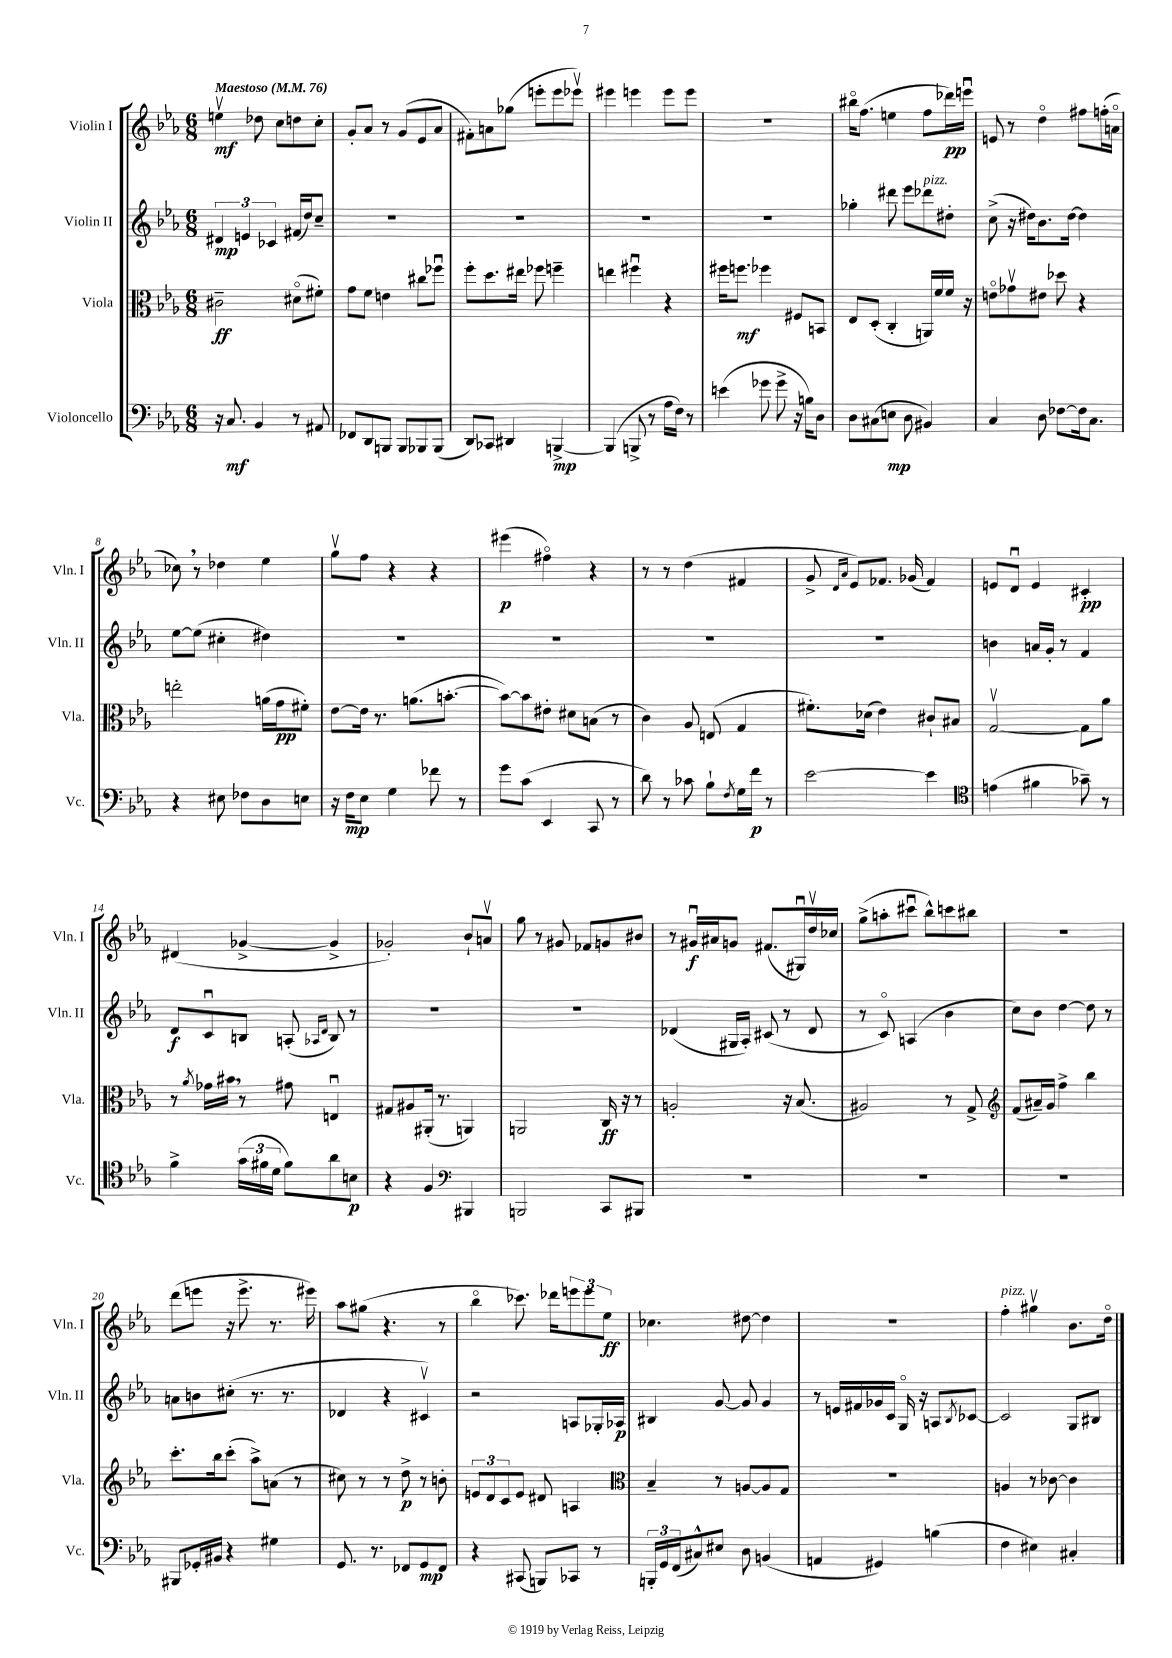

**kern	**kern	**kern	**kern
*staff4	*staff3	*staff2	*staff1
*clefF4	*clefC3	*clefG2	*clefG2
*k[b-e-a-]	*k[b-e-a-]	*k[b-e-a-]	*k[b-e-a-]
*M6/8	*M6/8	*M6/8	*M6/8
*MM76	*MM76	*MM76	*MM76
16r	2c#~	6d#	4eev
8.C	.	.	.
.	.	6e	.
4BB-	.	.	8dd-
.	.	6c-	.
.	.	.	8cc
8r	(8d#o	(16f#	8dd
.	.	16dd)	.
8AA#	8f#')	8cc~	8cc'
=	=	=	=
8FF-	8g	2.r	8g'
8DD	8f	.	8a-
8BBB	4e	.	8r
8BBB	.	.	(8g
8BBB-	8cc#	.	8e-
(8BBB-	8ff-u	.	8a-
=	=	=	=
8DD)	8ff'	2.r	8f#')
8CC-	8.dd	.	8a
4DD#	.	.	(8gg-
.	16ee#	.	.
.	8ff-	.	8eee'
[4BBB^	4ff~	.	8eee
.	.	.	8eee-v)
=	=	=	=
(4BBB]	4ee	2.r	4eee#
8BBB^	4ff#u	.	4eee
8r	.	.	.
16A-	4r	.	8eee
16F)	.	.	.
8r	.	.	8eee
=	=	=	=
(4e	16ff#	2.r	2.r
.	8.ff	.	.
8g-	4ff-	.	.
8g-^	.	.	.
16r	8F#	.	.
16B)	.	.	.
8D	8BB	.	.
=	=	=	=
8D	8E-	4gg-'	16bb#o
.	.	.	(8.ff
(8C#	(8D'	.	.
8E	4C'	8ddd#	4ee
8D	.	8eee-	.
4BB#)	16AA)	8ddd-	8ff
.	16f	.	.
.	16f	8dd#'	16ddd-)
.	16r	.	16eeeu
=	=	=	=
4C	8eo	(8cc^	8e
.	8g-v	16r	8r
.	.	16dd#)	.
8D	8e#	8.b-	4ddo
[8F-	8dd-	.	.
.	.	[16dd#	.
16F-]	4r	4dd#]	8ff#
8.C	.	.	.
.	.	.	(16ff'
.	.	.	16ao
=	=	=	=
4r	2ee'	[8ee-	8cc-)
.	.	(8ee-]	8r
8E#	.	4cc#'	4dd-
8F-	.	.	.
8D	(16a	4dd#)	4ee-
.	16g	.	.
8E	8f#')	.	.
=	=	=	=
16r	[8e-	2.r	8ggv
16F	.	.	.
8E-	16e-]	.	8ff
.	8.r	.	.
4G	.	.	4r
.	(8.a	.	.
8f-	.	.	4r
.	[8.b'	.	.
8r	.	.	.
=	=	=	=
8g	8b_)	2.r	(4eee#
(8c	8b]	.	.
4EE-	8e#'	.	4ff#o)
.	8d#	.	.
8CC	(8B	.	4r
8r	8r	.	.
=	=	=	=
8d)	4c)	2.r	8r
8r	.	.	8r
8c-	8A-	.	(4dd
8B-`	(8E	.	.
8qF	.	.	.
16G	4G	.	4f#
16f	.	.	.
8r	.	.	.
=	=	=	=
[2e-	8.f#')	2.r	8g^
.	.	.	16qqd
.	.	.	16qqa-
.	.	.	8e-)
.	(16d-	.	.
.	4e-)	.	8.f-
.	.	.	(16g-
4e-]	8c#`	.	4f-)
.	8B#	.	.
=	=	=	=
*clefC4	*	*	*
(4e	[2Gv	4b	8e
.	.	.	8du
4f#	.	16a	4e
.	.	16g'	.
.	.	8r	.
8g-~)	8G]	4f	4c#'
8r	8a-	.	.
=	=	=	=
4f^	8r	8d	(4d#
.	8qa-	.	.
.	16g-	8cu	.
.	16b#	.	.
(24g	8r	8B	[4g-^
24f#	.	.	.
24d	.	.	.
8f#)	8g#	(8A'	.
.	.	16qqA-	.
.	.	16qqd	.
8a-	4Eu	8B)	4g-^]
8B	.	8r	.
=	=	=	=
4r	8G#	2.r	2g-')
.	8A#	.	.
4F	(16AA#'	.	.
.	8.r	.	.
*clefF4	*	*	*
4BBB#	4AA)	.	8b-`
.	.	.	8av
=	=	=	=
2BBB	2AA	2.r	8gg
.	.	.	8r
.	.	.	8g#
.	.	.	8f-
8CC	16C	.	8g
.	16r	.	.
8BBB#	8r	.	8b#
=	=	=	=
2.r	2A'	(4d-	8r
.	.	.	16g#u
.	.	.	16a#
.	.	16G#	8g
.	.	16A-')	.
.	.	(8c#	(8.f#
.	16r	8r	.
.	(8.B-	.	16G#u)
.	.	8d-	16ddv
.	.	.	16cc-
=	=	=	=
2.r	2A#)	8r	(8gg^
.	.	8co)	8aa'
.	.	(4A	8ccc#u
.	.	.	8bb-^^)
.	8r	4b-	8ccc
.	8G^	.	8bb#
=	=	=	=
*	*clefG2	*	*
2.r	(8f	8cc)	2.r
.	16a#~)	8b-	.
.	16g	.	.
.	4ff^	[4dd	.
.	4bb-	8dd]	.
.	.	8r	.
=	=	=	=
8BBB#	8.ccc'	8a	(8ddd
16GG-'	.	8b	8eee
16BB#	16bb-	.	.
4r	(8ccc'	(8cc#'	16r
.	.	.	8.eee^
.	8aa-^)	8.r	.
4G#	(8a	.	8.r
.	.	8.r	.
.	8r	.	.
.	.	.	16eee#)
=	=	=	=
8.GG	8cc#)	4d-	8aa-
.	8r	.	(8gg#
8.r	.	.	.
.	8r	4r	4.r
8FF-	8dd^	.	.
8GG	8r	4c#v)	.
8FF-	8b'	.	8r
=	=	=	=
4r	12e	2r	4bb-o
.	12d	.	.
.	12c	.	.
(8CC#	8e	.	8.ccc-)
8BBB)	8d#	.	.
.	.	.	16ddd-
8CC-	4A	8A	12eee
.	.	.	12eee
8r	.	16G-'	.
.	.	.	12ee-
.	.	16A-	.
=	=	=	=
*	*clefC3	*	*
24BBB'	4B-~	4B#	4.cc-
24GG	.	.	.
(24FF	.	.	.
8C#^^)	.	.	.
8E#	8r	[8g	.
8D	[8A	8g]	[8dd#
(4BB	8A]	4g	4dd#]
.	8G	.	.
=	=	=	=
4AA	2.r	8r	2.r
.	.	16e	.
.	.	16f#	.
4GG#)	.	16g-	.
.	.	16c	.
.	.	16Go	.
.	.	16r	.
(4B	.	8A	.
.	.	8qB-	.
.	.	[8c-	.
=	=	=	=
4F	4A	2c-]	4ff'
4E#)	8r	.	4gg#v
.	[8c-	.	.
4C#'	4c-]	8G	8.b-
.	.	8B#	.
.	.	.	16ddo
==	==	==	==
*-	*-	*-	*-
